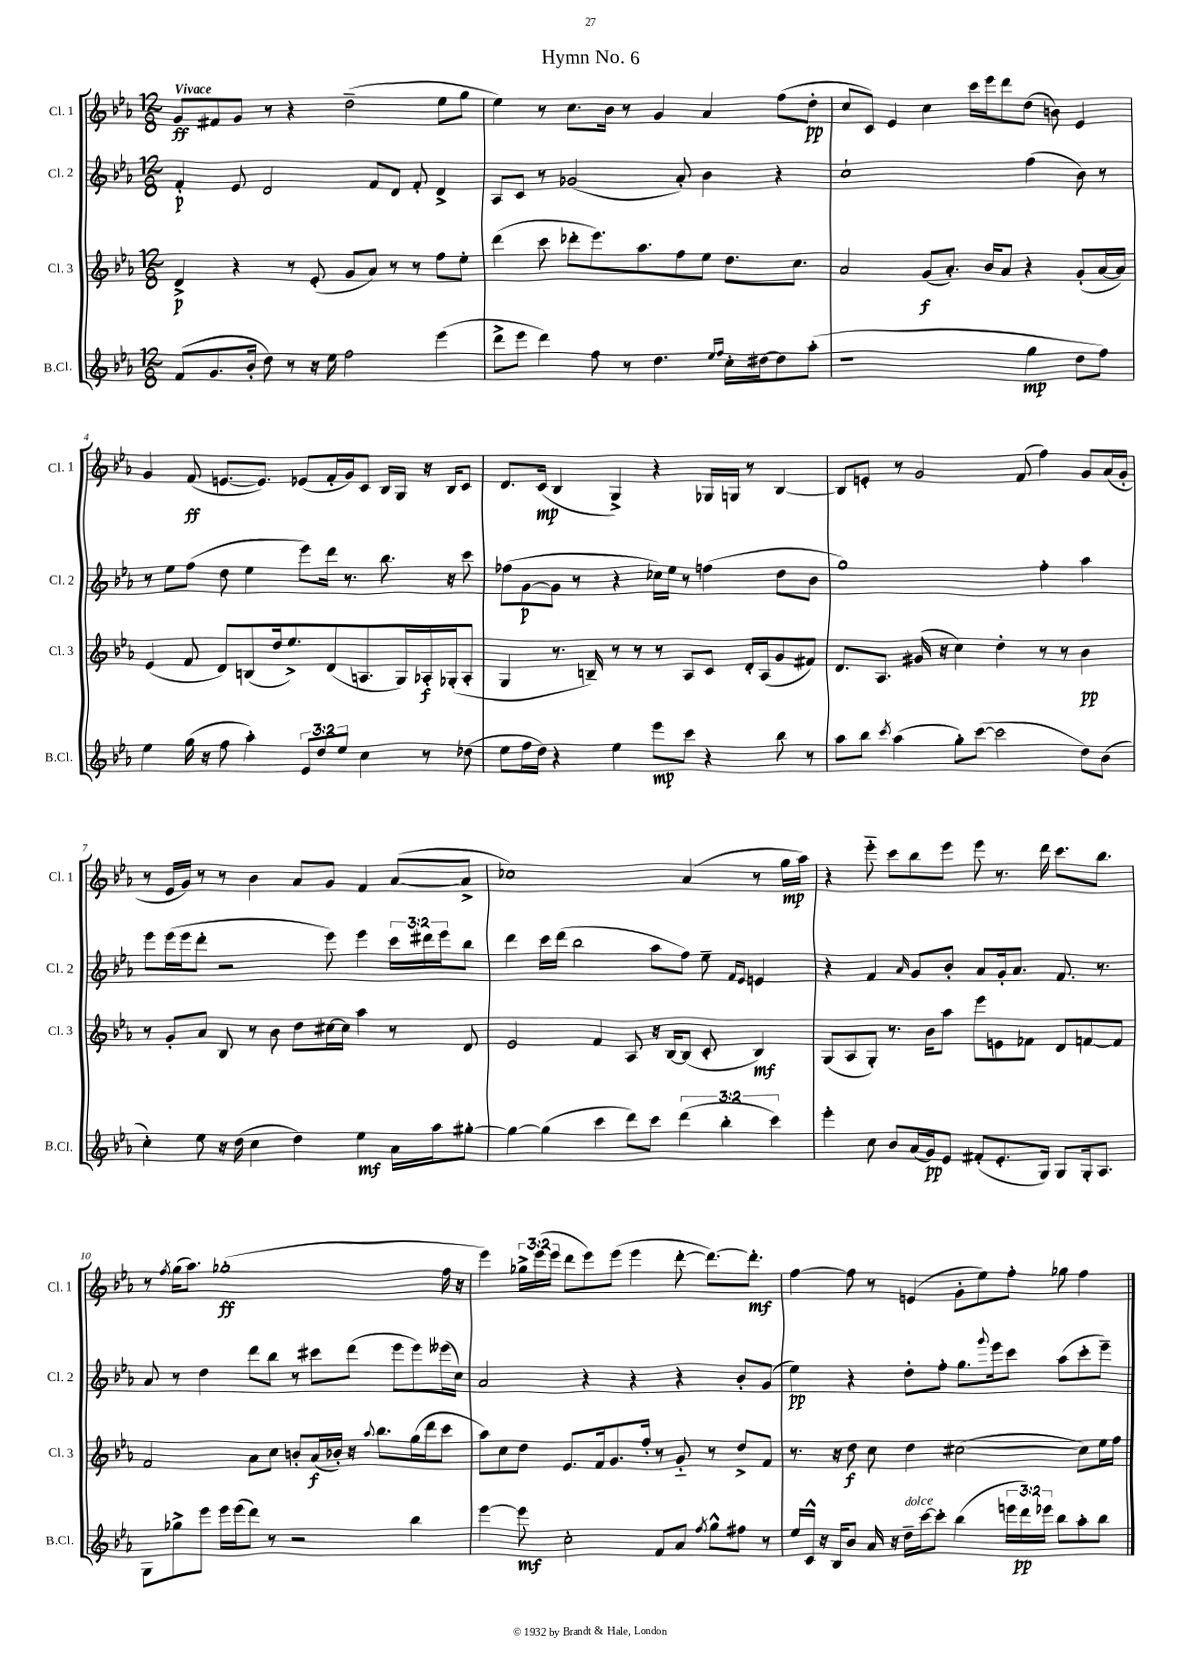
\header { title = "Hymn No. 6" }
<<
\new StaffGroup <<
\new Staff = "s0" \with { instrumentName = "Cl. 1" shortInstrumentName = "Cl. 1" } {
    \clef treble \key ees \major \numericTimeSignature \time 12/8 \override Staff.TupletNumber.text = #tuplet-number::calc-fraction-text \tempo "Vivace"
    g'8\ff fis'8 g'8 r8 r4 d''2--( ees''8 g''8 |
    ees''4) r8 c''8. bes'16 r8 g'4 aes'4 f''8( d''8-.\pp |
    c''8 c'8) ees'4 c''4 c'''16 ees'''16 d'''8 d''8( b'8) ees'4 |
    g'4 f'8\ff( e'8.~ e'8.) ees'8( f'16-. g'16) c'8 bes16 g16 r16 bes16 c'8 |
    d'8. c'16\mp( bes4 g4->) r4 ges16 g16 r8 bes4~ |
    bes8 e'8-. r8 g'2 f'8( f''4) g'8 aes'16( g'16-. |
    r8 ees'16 g'16) r8 r8 bes'4 aes'8 g'8 f'4 aes'8~( aes'8-> |
    ces''1) aes'4( r8 g''16\mp aes''16) |
    r4 ees'''8-_ c'''8 bes''8 ees'''8 ees'''8 r8. d'''16 c'''8. bes''8. |
    r8 \acciaccatura { f''8 } g''16( aes''8.) ges''1-.\ff( f''16 r16 |
    ees'''4) \tuplet 3/2 { ges''16-> ees'''16( ees'''16 } d'''8 ees'''8) ees'''8( ees'''4 d'''8~-. d'''8.~) d'''8.-.\mf |
    f''4~ f''8 r8 e'4( g'8-. ees''8) f''8-. ges''8 f''4 \bar "|." |
}
\new Staff = "s1" \with { instrumentName = "Cl. 2" shortInstrumentName = "Cl. 2" } {
    \clef treble \key ees \major \numericTimeSignature \time 12/8 \override Staff.TupletNumber.text = #tuplet-number::calc-fraction-text
    f'4-.\p ees'8 d'2 f'8 d'8 f'8-. d'4-> |
    aes8 c'8 r8 ges'2( aes'8-.) bes'4 r4 |
    c''1-! f''4( bes'8) r8 |
    r8 ees''8 f''8( d''8 ees''4 ees'''8) d'''16 r8. bes''8. r16 c'''8 |
    fes''8( g'8~\p g'8 r8 r4 ces''16) ees''16 r8 f''4( d''8 bes'8 |
    g''1) f''4-. aes''4 |
    ees'''8 ees'''16( ees'''16 d'''8-. r2 ees'''8) ees'''4 \tuplet 3/2 { c'''16 dis'''16 ees'''16 } bes''8 |
    d'''4 c'''16 d'''16( bes''2 aes''8 f''8) ees''8-- \grace { f'16 ees'16 } e'4 |
    r4 f'4 \grace { aes'16 } g'8 bes'8-. aes'8 g'16-. aes'8. f'8. r8. |
    aes'8 r8 d''4 d'''8 bes''8 r8 cis'''8 d'''8( ees'''8 ees'''8) eeses'''16( c''16) |
    aes'2 r4 r4 r4 bes'8-. g'8( |
    ees''4\pp) r4 d''8-. f''8-. g''8. \appoggiatura { g'''8 } ees'''16 c'''8 aes''8( c'''8-. ees'''8--) \bar "|." |
}
\new Staff = "s2" \with { instrumentName = "Cl. 3" shortInstrumentName = "Cl. 3" } {
    \clef treble \key ees \major \numericTimeSignature \time 12/8
    d'4->\p r4 r8 ees'8-.( g'8 aes'8) r8 r8 f''8 ees''8-. |
    d'''4( c'''8 des'''8-. ees'''8.) aes''8. f''8 ees''8 d''8. c''8. |
    aes'2 g'8\f( aes'8.-.) bes'16 aes'8 r4 g'8-.( aes'16~ aes'16) |
    ees'4( f'8 d'8) b8( d''16 ees''8.->) d'8( a8. g16) aes16-.\f ges16-.( aes8-. |
    g4 r8. b16--) r8 r8 r8 aes8 c'8 d'16-. aes16( g'8 fis'8) |
    d'8. aes8. gis'16( r16 c''4) d''4-. r8 r8 bes'4\pp |
    r8 g'8-. aes'8 bes8 r8 bes'8 d''8 cis''16~ cis''16 aes''4 r8 d'8 |
    ees'2 f'4 aes8 r16 bes16~ bes8( c'8-. bes4\mf) |
    g8( aes8 g8-.) r8. bes'16 aes''8 ees'''8 e'8 fes'8 d'8 f'8~ f'8 |
    f'2 aes'8 c''8 b'8-. aes'16\f( bes'16-.) r16 \appoggiatura { aes''8 } bes''8. g''16( d'''16 c'''8 |
    aes''8) c''8 d''8 ees'8. f'16 g'8. f''16-. r8 g'8-_ r8 d''8-> f'8 |
    r8. r16 d''8\f c''8 d''4 cis''2~( cis''8) ees''16 f''16 \bar "|." |
}
\new Staff = "s3" \with { instrumentName = "B.Cl." shortInstrumentName = "B.Cl." } {
    \clef treble \key ees \major \numericTimeSignature \time 12/8 \override Staff.TupletNumber.text = #tuplet-number::calc-fraction-text
    f'8( g'8. bes'16-. d''8) r8 r16 ees''16 f''2 ees'''4( |
    d'''8-> ees'''8 d'''4) f''8 r8 d''4. \grace { ees''16 f''16 } c''16-. dis''16~ dis''8 aes''8-.( |
    r1 g''4\mp d''8 f''8) |
    ees''4 g''16( r16 f''8 aes''4-.) \tuplet 3/2 { ees'8 d''8 ees''8 } c''4 r8 des''8( |
    ees''8 f''16 d''16) r4 ees''4 ees'''8\mp c'''8 r4 bes''8 r8 |
    aes''8 bes''8 \acciaccatura { c'''8 } aes''4( g''8-.) c'''8~( c'''2 d''8) bes'8( |
    c''4-.) ees''8 r16 d''16( c''4 d''4) ees''4\mf aes'16 aes''16 gis''8~-. |
    gis''4~ gis''4( c'''4 d'''8) c'''8 \tuplet 3/2 { d'''4( bes''4-. c'''4) } |
    ees'''4-. c''8 bes'8 aes'16( g'16\pp) ees'8 fis'8-.( ees'8.-. g16) g8 g16-. aes8. |
    g8 ges''8-> ees'''8 ees'''16 ees'''16( d'''8) r8 r2 bes''4 |
    ees'''4~ ees'''8\mf c''2-. f'8 aes'8 \acciaccatura { f''8 } g''8-^ fis''8 r8 |
    ees''16 c'16-^ r16 bes16 bes'8 aes'16 r16 d''16--^\markup { \italic "dolce" } c'''16~ c'''8-. bes''4( \tuplet 3/2 { e'''16 d'''16\pp) ees'''16 } bes''8 aes''8-. bes''8 \bar "|." |
}
>>
>>
